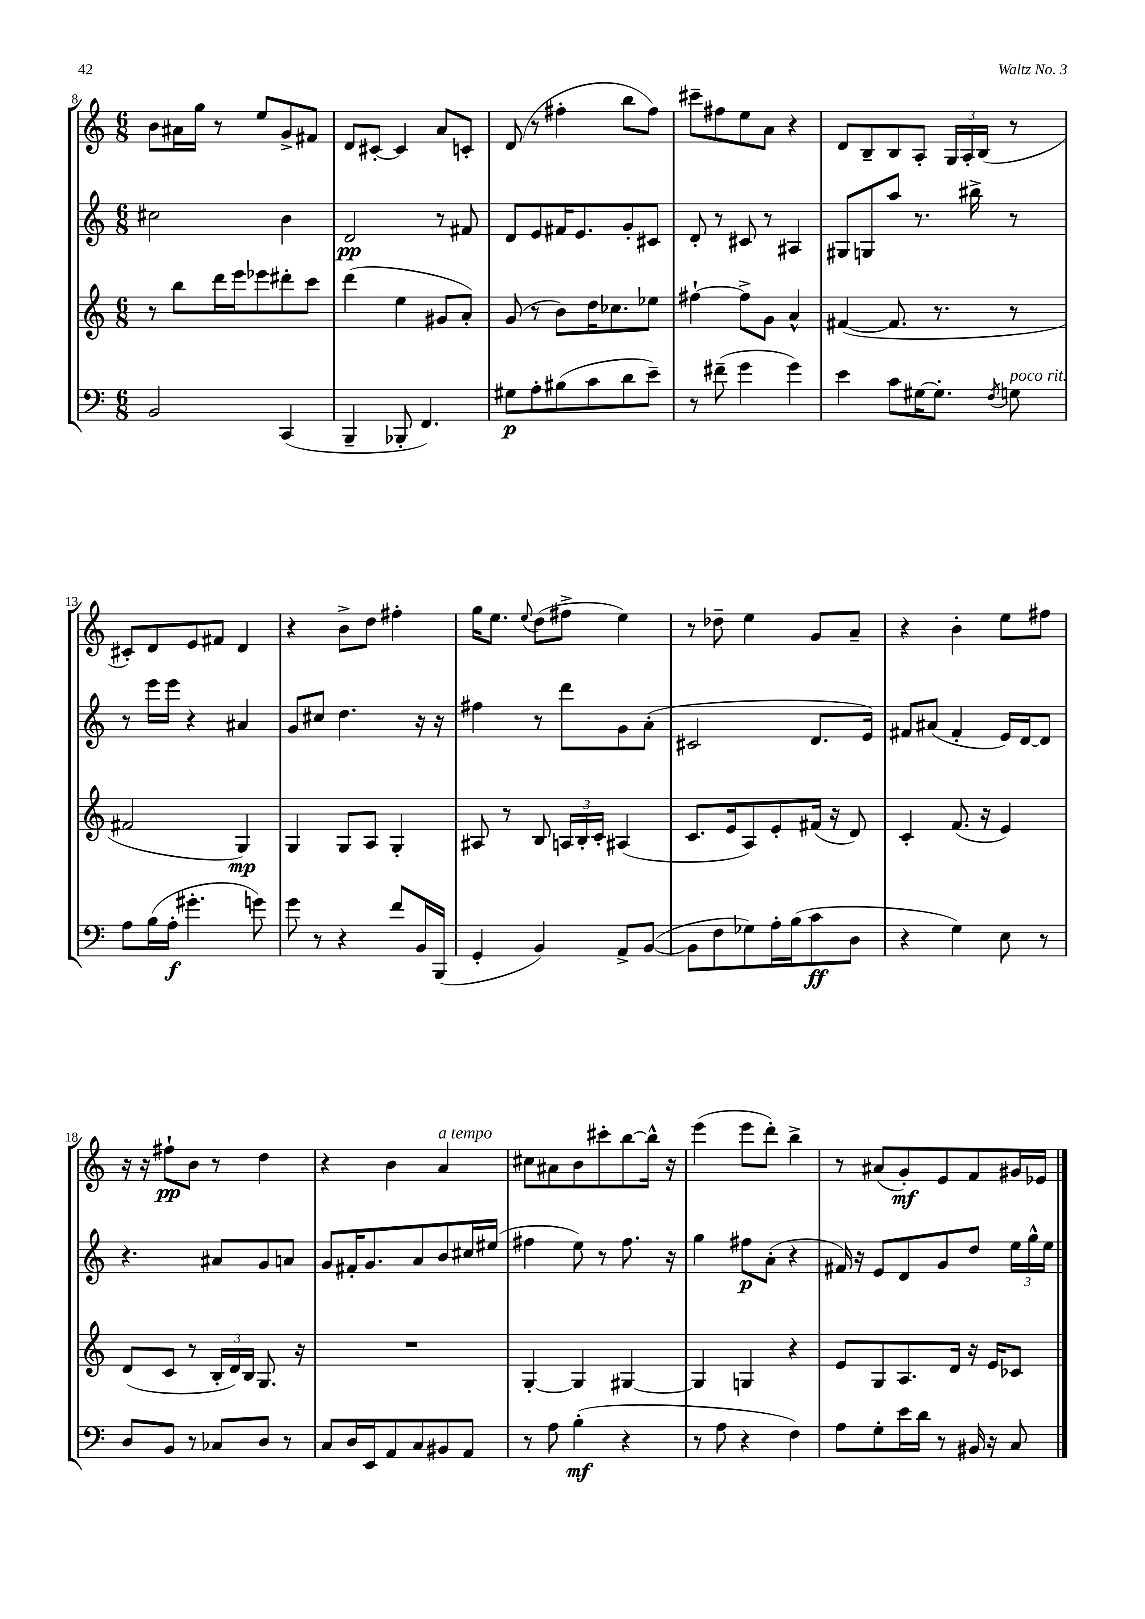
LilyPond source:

<<
\new StaffGroup <<
\new Staff = "s0" {
    \clef treble \key c \major \numericTimeSignature \time 6/8
    \autoBeamOff b'8[ ais'16 g''16] r8 e''8[ g'8-> fis'8] |
    d'8[ cis'8]~-. cis'4 a'8[ c'8]-. |
    d'8( r8 fis''4-. b''8[ fis''8]) |
    cis'''8[-- fis''8 e''8 a'8] r4 |
    d'8[ b8-- b8 a8]-. \tuplet 3/2 { g16[ a16-. b16]( } r8 |
    cis'8[-.) d'8 e'8 fis'8] d'4 |
    r4 b'8[-> d''8] fis''4-. |
    g''16[ e''8.] \appoggiatura { e''8 } d''8[( fis''8]-> e''4) |
    r8 des''8-- e''4 g'8[ a'8]-- |
    r4 b'4-. e''8[ fis''8] |
    r16 r16 fis''8[-!\pp b'8] r8 d''4 |
    r4 b'4 a'4^\markup { \italic "a tempo" } |
    cis''8[ ais'8 b'8 cis'''8-. b''8~ b''16]-^ r16 |
    e'''4( e'''8[ d'''8]-.) b''4-> |
    r8 ais'8[( g'8-.\mf) e'8 f'8 gis'16 ees'16] \bar "|." |
}
\new Staff = "s1" {
    \clef treble \key c \major \numericTimeSignature \time 6/8
    \autoBeamOff cis''2 b'4 |
    d'2\pp r8 fis'8 |
    d'8[ e'8 fis'16 e'8. g'8-. cis'8] |
    d'8-. r8 cis'8 r8 ais4 |
    gis8[ g8 a''8] r8. bis''16-> r8 |
    r8 e'''16[ e'''16] r4 ais'4 |
    g'8[ cis''8] d''4. r16 r16 |
    fis''4 r8 d'''8[ g'8 a'8]-.( |
    cis'2 d'8.[ e'16]) |
    fis'8[ ais'8]( fis'4-. e'16[) d'16~ d'8] |
    r4. ais'8[ g'8 a'8] |
    g'8[ fis'16-. g'8. a'8 b'8 cis''16 eis''16]( |
    fis''4 e''8) r8 fis''8. r16 |
    g''4 fis''8[\p a'8]-.( r4 |
    fis'16) r16 e'8[ d'8 g'8 d''8] \tuplet 3/2 { e''16[ g''16-^ e''16] } \bar "|." |
}
\new Staff = "s2" {
    \clef treble \key c \major \numericTimeSignature \time 6/8
    \autoBeamOff r8 b''8[ d'''16 e'''16 ees'''8 dis'''8-. c'''8] |
    d'''4( e''4 gis'8[ a'8]-.) |
    g'8( r8 b'8[) d''16 ces''8. ees''8] |
    fis''4~-! fis''8[-> g'8] a'4-^ |
    fis'4~( fis'8. r8. r8 |
    fis'2 g4\mp) |
    g4 g8[ a8] g4-. |
    ais8 r8 b8 \tuplet 3/2 { a16[ b16-. c'16]-. } ais4( |
    c'8.[ e'16 a8) e'8-. fis'16]( r16 d'8) |
    c'4-. f'8.( r16 e'4) |
    d'8[( c'8] r8 \tuplet 3/2 { b16[-. d'16) b16] } g8. r16 |
    R2. |
    g4~-. g4 gis4~ |
    gis4 g4 r4 |
    e'8[ g8 a8. d'16] r16 e'16[ ces'8] \bar "|." |
}
\new Staff = "s3" {
    \clef bass \key c \major \numericTimeSignature \time 6/8
    \autoBeamOff b,2 c,4( |
    b,,4-- bes,,8-. f,4.) |
    gis8[\p a8-. bis8( c'8 d'8 e'8]--) |
    r8 fis'8--( g'4 g'4) |
    e'4 c'8[ gis16~ gis8.]-. \acciaccatura { f8 } g8^\markup { \italic "poco rit." } |
    a8[ b16( a16]-.\f gis'4.-. g'8) |
    g'8 r8 r4 f'8[ b,16 b,,16]( |
    g,4-. b,4) a,8[-> b,8]~( |
    b,8[ f8 ges8) a16-. b16( c'8\ff d8] |
    r4 g4) e8 r8 |
    d8[ b,8] r8 ces8[ d8] r8 |
    c8[ d16 e,16 a,8 c8 bis,8 a,8] |
    r8 a8 b4-.\mf( r4 |
    r8 a8 r4 f4) |
    a8[ g8-. e'16 d'16] r8 bis,16 r16 c8 \bar "|." |
}
>>
>>
\layout { \context { \Score currentBarNumber = #8 } }
